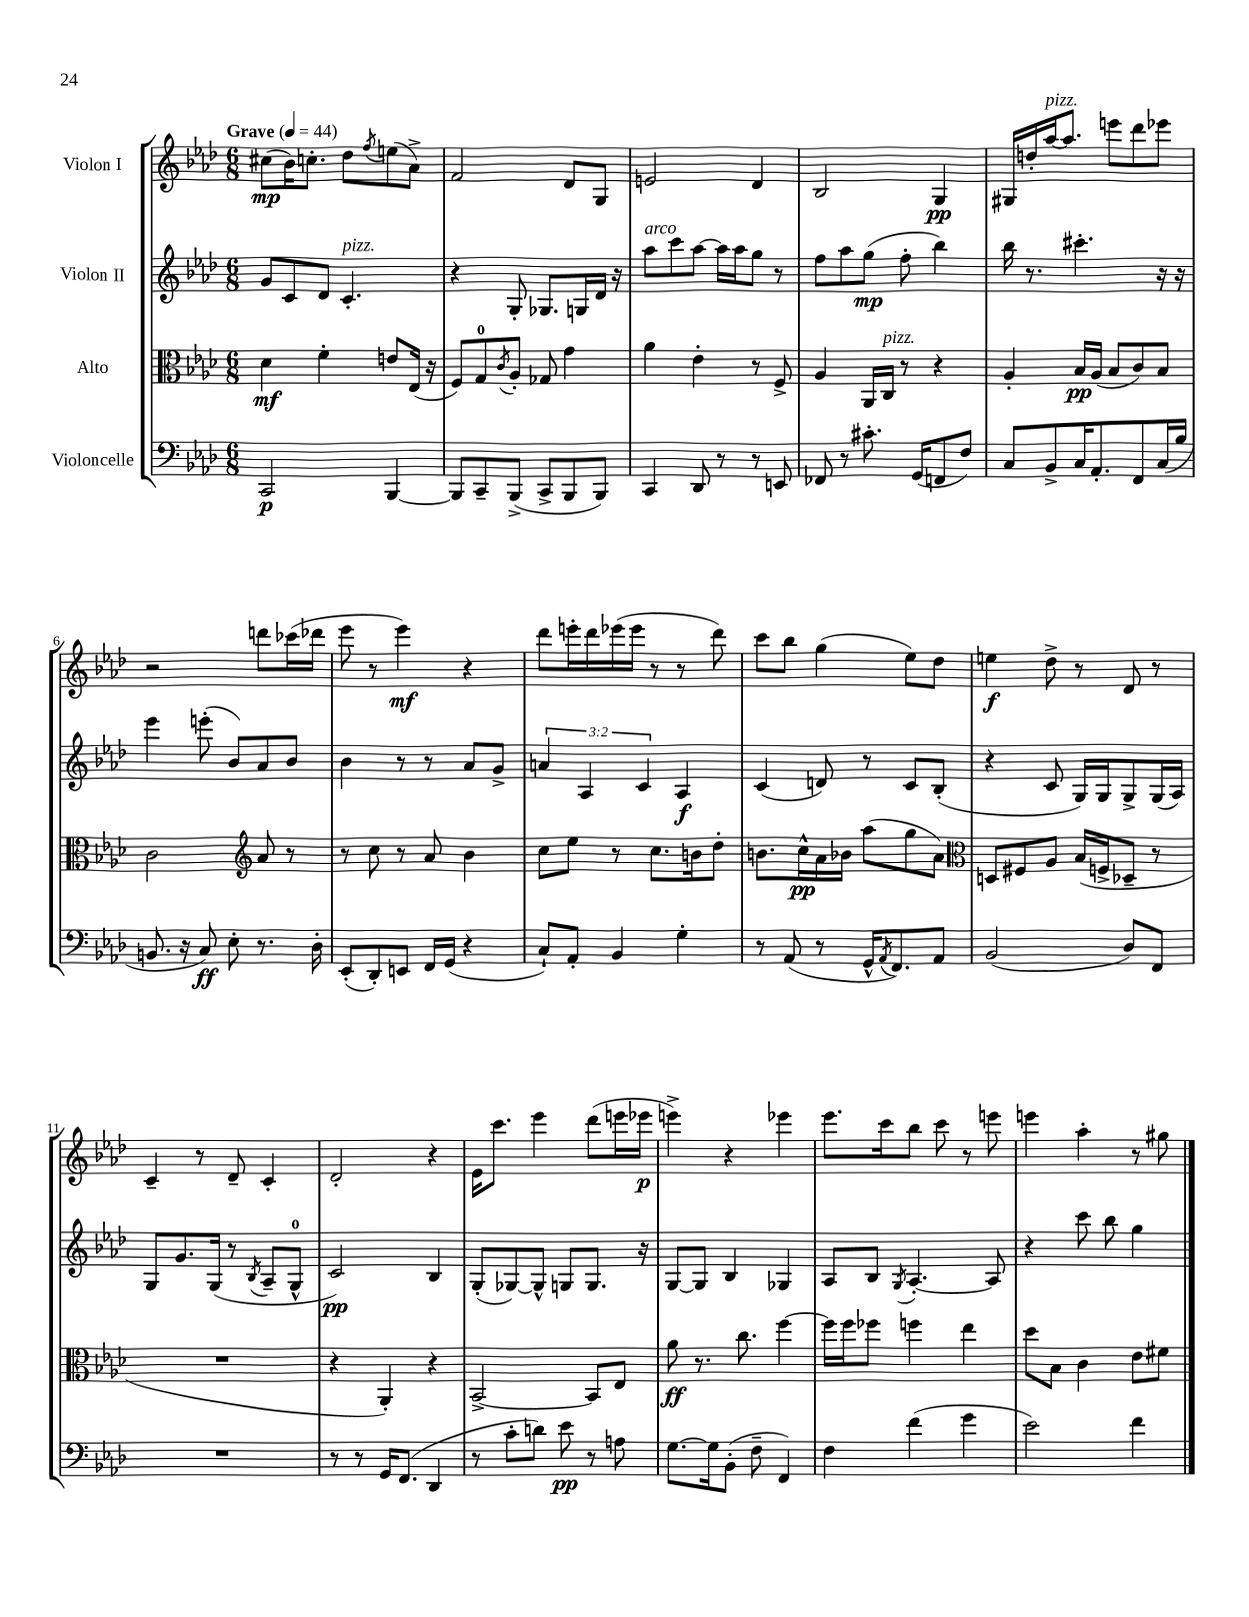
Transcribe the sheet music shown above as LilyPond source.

<<
\new StaffGroup <<
\new Staff = "s0" \with { instrumentName = "Violon I" } {
    \clef treble \key aes \major \numericTimeSignature \time 6/8 \tempo "Grave" 4 = 44
    cis''8\mp( bes'16) c''8.-. des''8 \acciaccatura { f''8 } e''8( aes'8->) |
    f'2 des'8 g8 |
    e'2 des'4 |
    bes2 g4\pp |
    gis16 d''16-. aes''16~^\markup { \italic "pizz." } aes''8. e'''8 des'''8 ees'''8 |
    r2 d'''8 ces'''16( des'''16 |
    ees'''8 r8 ees'''4\mf) r4 |
    des'''8 e'''16-. des'''16 ees'''16( ees'''16 r8 r8 des'''8) |
    c'''8 bes''8 g''4( ees''8) des''8 |
    e''4\f des''8-> r8 des'8 r8 |
    c'4-- r8 des'8-- c'4-. |
    des'2-. r4 |
    ees'16 c'''8. ees'''4 des'''8( e'''16 ees'''16\p |
    e'''4->) r4 ees'''4 |
    ees'''8. c'''16 bes''8 c'''8 r8 e'''8 |
    e'''4 aes''4-. r8 gis''8 \bar "|." |
}
\new Staff = "s1" \with { instrumentName = "Violon II" } {
    \clef treble \key aes \major \numericTimeSignature \time 6/8 \override Staff.TupletNumber.text = #tuplet-number::calc-fraction-text
    g'8 c'8 des'8 c'4.-.^\markup { \italic "pizz." } |
    r4 g8-. ges8. g16 des'16 r16 |
    aes''8^\markup { \italic "arco" } c'''8 aes''8~ aes''16 aes''16 g''8 r8 |
    f''8 aes''8 g''8\mp( f''8-. bes''4) |
    bes''16 r8. cis'''4.-. r16 r16 |
    ees'''4 e'''8-.( bes'8) aes'8 bes'8 |
    bes'4 r8 r8 aes'8 g'8-> |
    \tuplet 3/2 { a'4 aes4 c'4 } aes4\f |
    c'4( d'8) r8 c'8 bes8-.( |
    r4 c'8 g16) g16 g8-> g16( aes16) |
    g8 g'8. g16( r8 \acciaccatura { bes8 } aes8-- g8-0-^ |
    c'2\pp) bes4 |
    g8-.( ges8~) ges8-^ g8 g8. r16 |
    g8~ g8 bes4 ges4 |
    aes8 bes8 \acciaccatura { g8 } aes4.~-. aes8 |
    r4 c'''8 bes''8 g''4 \bar "|." |
}
\new Staff = "s2" \with { instrumentName = "Alto" } {
    \clef alto \key aes \major \numericTimeSignature \time 6/8
    des'4\mf f'4-. e'8 ees16( r16 |
    f8) g8-0 \acciaccatura { c'8 } aes8-. ges8 g'4 |
    aes'4 ees'4-. r8 f8-> |
    aes4 aes,16 c16^\markup { \italic "pizz." } r8 r4 |
    aes4-. bes16\pp aes16( bes8 c'8) bes8 |
    c'2 \clef treble aes'8 r8 |
    r8 c''8 r8 aes'8 bes'4 |
    c''8 ees''8 r8 c''8. b'16 des''8-. |
    b'8. c''16-^\pp aes'16 bes'16 aes''8( g''8 aes'8) |
    \clef alto d8 fis8 aes8 bes16( f16-> des8-- r8 |
    R2. |
    r4 aes,4-.) r4 |
    bes,2~-> bes,8 ees8 |
    aes'8\ff r8. c''8. f''4~ |
    f''16 f''16 fes''8 f''4 ees''4 |
    des''8 bes8 c'4 ees'8 fis'8 \bar "|." |
}
\new Staff = "s3" \with { instrumentName = "Violoncelle" } {
    \clef bass \key aes \major \numericTimeSignature \time 6/8
    c,2\p bes,,4~ |
    bes,,8 c,8-- bes,,8->( c,8-> bes,,8 bes,,8) |
    c,4 des,8 r8 r8 e,8 |
    fes,8 r8 cis'8.-. g,16( f,8 f8) |
    c8 bes,8-> c16 aes,8.-. f,8 c16( bes16 |
    b,8. r16 c8\ff) ees8-. r8. des16-. |
    ees,8-.( des,8-.) e,8 f,16 g,16( r4 |
    c8-!) aes,8-. bes,4 g4-. |
    r8 aes,8( r8 g,16-^ \acciaccatura { aes,8 } f,8.) aes,8 |
    bes,2( des8) f,8 |
    R2. |
    r8 r8 g,16 f,8.( des,4 |
    r8 c'8-. d'8) ees'8\pp r8 a8 |
    g8.~ g16 bes,8-.( f8-- f,4) |
    f4 f'4( g'4 |
    ees'2) f'4 \bar "|." |
}
>>
>>
